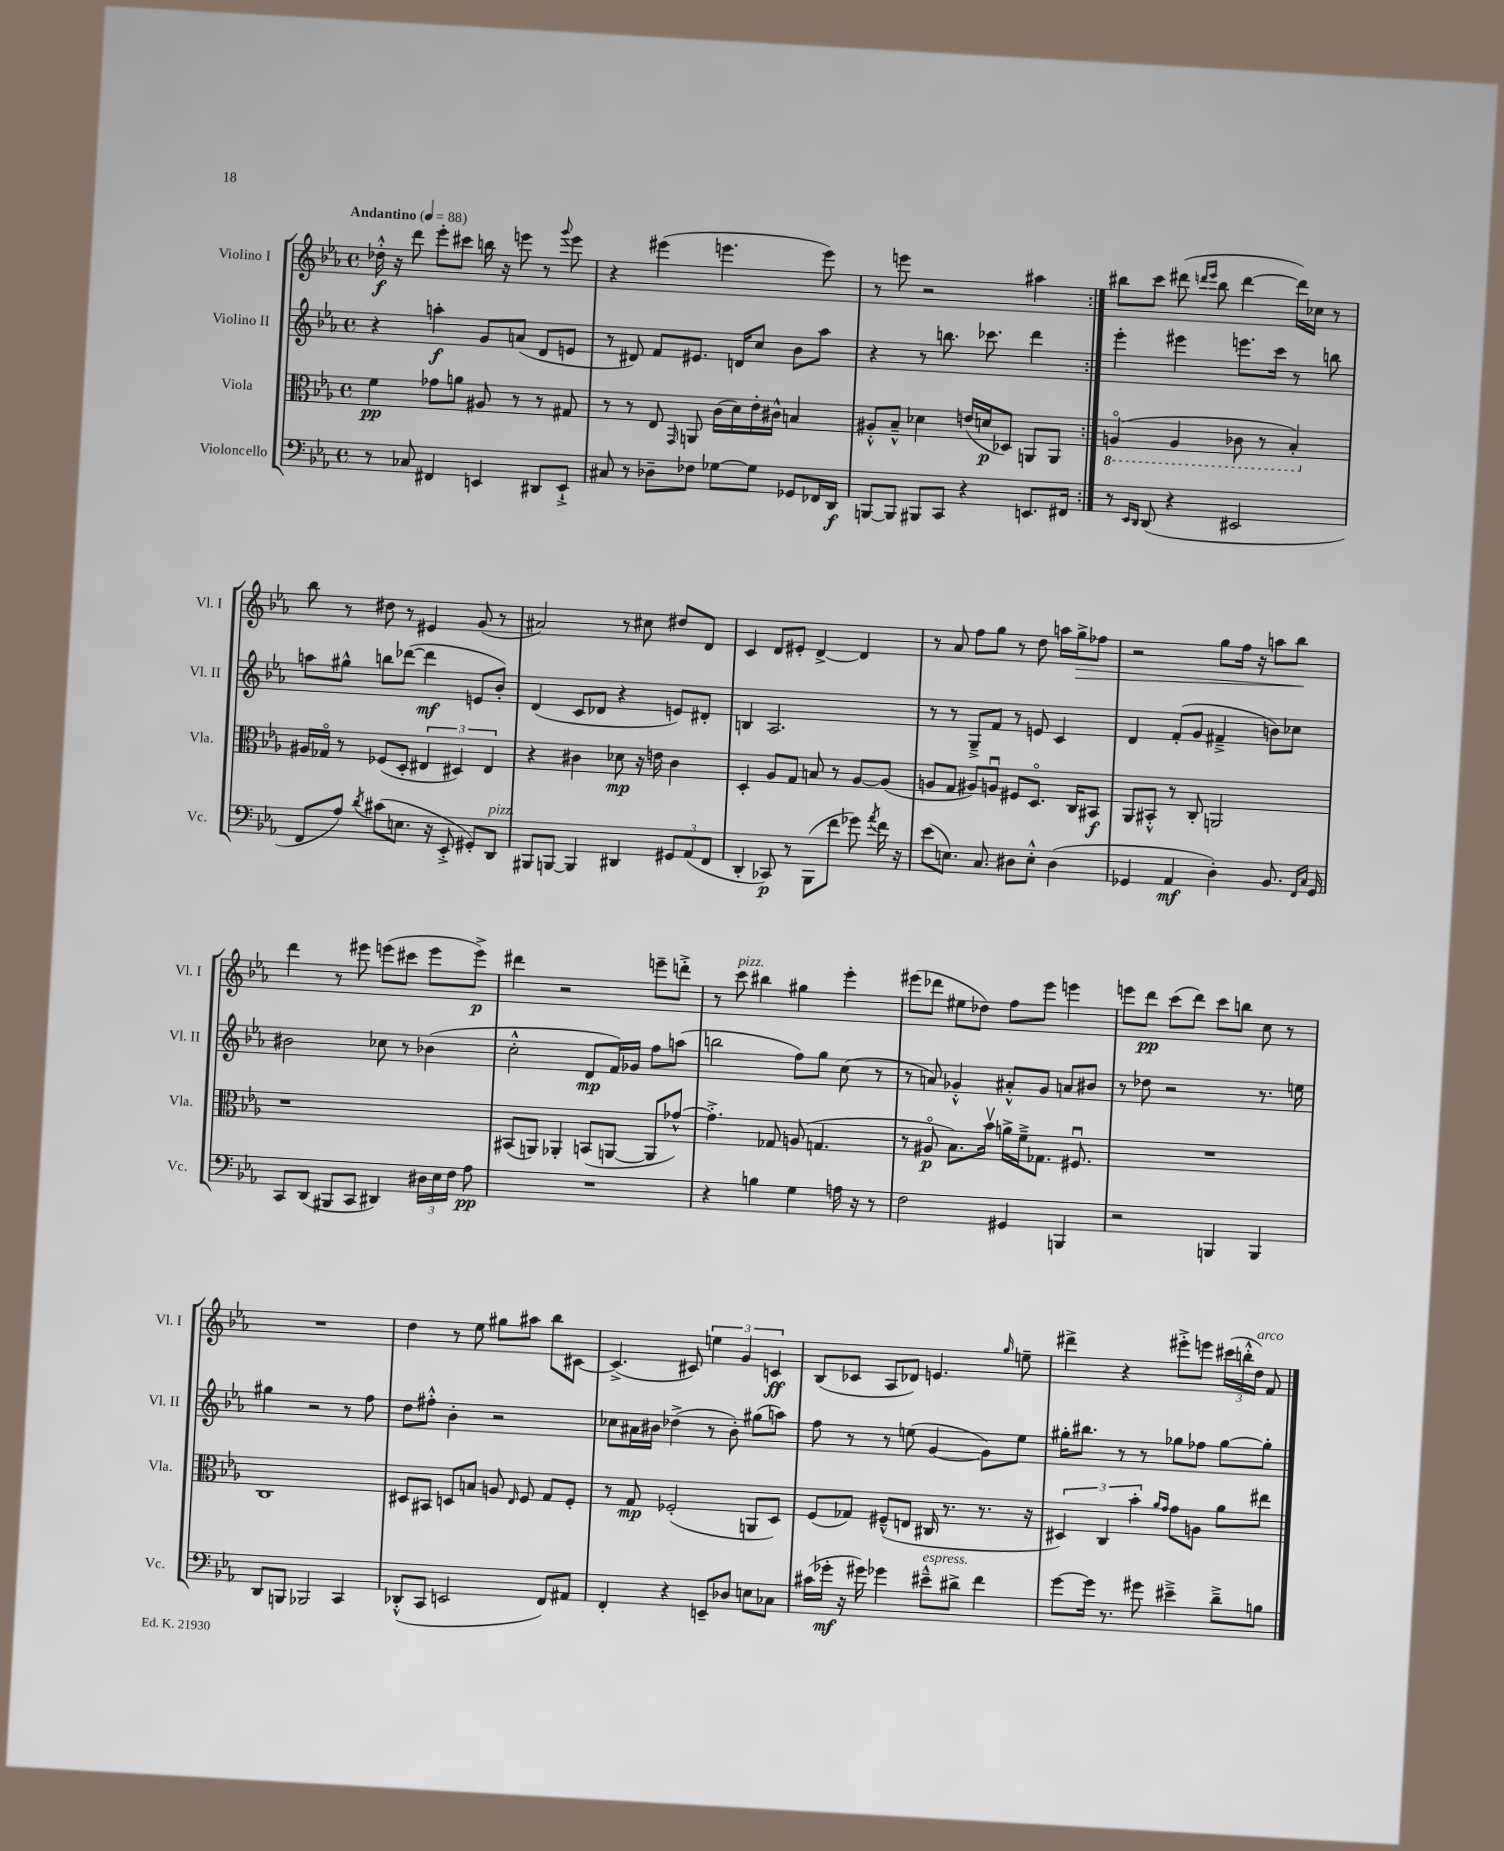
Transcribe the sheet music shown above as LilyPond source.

<<
\new StaffGroup <<
\new Staff = "s0" \with { instrumentName = "Violino I" shortInstrumentName = "Vl. I" } {
    \clef treble \key ees \major \defaultTimeSignature \time 4/4 \tempo "Andantino" 4 = 88
    \autoBeamOff \repeat volta 2 { des''16-.-^\f r16 d'''8 ees'''8[-. cis'''8] b''16 r16 e'''8 r8 \appoggiatura { g'''8 } e'''8 |
    r4 eis'''4( e'''4. e'''8) |
    r8 e'''8 r2 ais''4 | }
    bis''8[ c'''8] dis'''8( \grace { d'''16[ ees'''16] } bis''8 d'''4~ d'''16[) ces''16] r8 |
    bes''8 r8 dis''8 r8 eis'4 g'8( r8 |
    ais'2) r8 cis''8 dis''8[ d'8] |
    c'4 d'8[ eis'8]-. d'4~-> d'4 |
    r8 aes'8 f''8[ g''8] r8 d''8 a''16[ g''16->\> fes''8] |
    r2 g''8[ f''16] r16 a''8[ bes''8]\! |
    d'''4 r8 eis'''8 e'''8[( cis'''8] e'''8[ e'''8]->\p) |
    dis'''4 r2 e'''8[-- d'''8]-.-> |
    r8 c'''8^\markup { \italic "pizz." } bis''4 gis''4 ees'''4-. |
    eis'''8[( des'''8] eis''8[ des''8]) f''8[ eis'''8] e'''4 |
    e'''8[ d'''8]\pp c'''8[( d'''8]) c'''8[ b''8] c''8 r8 |
    R1 |
    d''4 r8 ees''8 gis''8[ ais''8] bes''8[ cis'8]~ |
    cis'4.->( cis'8) \tuplet 3/2 { e''4 g'4 c'4\ff } |
    bes8[( ces'8] aes8[ des'8]) e'4. \grace { g''16 } e''8-- |
    dis'''4-> r4 eis'''8[-.-> e'''8] \tuplet 3/2 { cis'''16[( b''16-.-^ d''16]^\markup { \italic "arco" }) } f'8 \bar "|." |
}
\new Staff = "s1" \with { instrumentName = "Violino II" shortInstrumentName = "Vl. II" } {
    \clef treble \key ees \major \defaultTimeSignature \time 4/4
    \autoBeamOff \repeat volta 2 { r4 a''4-.\f g'8[ a'8]( d'8[ e'8] |
    r8 dis'8) f'8[ eis'8.] d'16[ c''8] bes'8[ aes''8] |
    r4 r8 b''8. ces'''8. d'''4 | }
    ees'''4-. eis'''4 e'''8.[ c'''16] r8 b''8 |
    a''8[ gis''8]-^ b''8[ des'''8]~( des'''4\mf e'8[ bes'8]-.) |
    d'4( c'8[ des'8] r4 e'8[) dis'8]-. |
    b4 aes2. |
    r8 r8 g8[---> f'8] r8 e'8 c'4 |
    d'4 f'8[-.( g'8] fis'4---> b'8[) ces''8] |
    bis'2 ces''8 r8 bes'4( |
    c''2-.-^ d'8[\mp f'16) ges'16] f''8[ a''8]( |
    b''2 f''8[) g''8] c''8( r8 |
    r8 a'8) ges'4-.-^ ais'8[-.-^ ges'8] a'8[ bis'8] |
    r8 des''8 r2 r8. e''16 |
    gis''4 r2 r8 f''8 |
    d''8[ fis''8]-.-^ bes'4-. r2 |
    ces''8[ ais'16 bis'16] des''4->( r8 bis'8-.) gis''8[( a''8]) |
    f''8 r8 r8 e''8( g'4~ g'8[) e''8] |
    gis''16[-. bis''8.] r8 r8 ges''8[ fes''8] ges''8[~ ges''8]-. \bar "|." |
}
\new Staff = "s2" \with { instrumentName = "Viola" shortInstrumentName = "Vla." } {
    \clef alto \key ees \major \defaultTimeSignature \time 4/4
    \autoBeamOff \repeat volta 2 { f'4\pp ges'8[ a'8] ais8 r8 r8 gis8 |
    r8 r8 ees8 \grace { g,16 } a,8 c'16[( d'16) ees'16-. cis'16]-^ b4 |
    ais8[-.-^ bes8]---^ des'4 e'16[( d'16\p des8]) a,8[ a,8] | }
    \ottava #-1 a,4\flageolet( a,4 ces8 r8 bes,4-.) \ottava #0 |
    ais16[ ges16]\flageolet r8 fes8[( d8]-. \tuplet 3/2 { eis4 dis4) eis4 } |
    r4 cis'4 des'8\mp r16 e'16 cis'4 |
    d4-. aes8[ g8] b8 r8 aes8[~ aes8]( |
    a8[ g8] ais8[) a8]\downbow fis8[ d8.]\flageolet c16[ bis,8]\f |
    aes,8[ bis,8]-.-^ r8 c8-. a,2 |
    r1 |
    bis,8[( a,8]) aes,4-. b,8[( a,8]~ a,8[ ges'8]~-^) |
    ges'4.-.-> ges8 a8( g4. |
    r8 ais8\flageolet\p bes8.[) bes'16]\upbow a'16[-> f'16---> ges8.] fis8.\downbow |
    R1 |
    c1 |
    dis8[ bis,8] d8[ b8] a8 \grace { ees16 } f8 g8[ f8]-. |
    r8 g8\mp fes2-.( a,8[ d8]) |
    f8[( ges8]) fis8[---^( e8] cis16 r8. r8. r16 |
    \tuplet 3/2 { dis4) c4 bes'4-. } \grace { aes'16[ g'16] } g'8[ a8] aes'8[ eis''8] \bar "|." |
}
\new Staff = "s3" \with { instrumentName = "Violoncello" shortInstrumentName = "Vc." } {
    \clef bass \key ees \major \defaultTimeSignature \time 4/4
    \autoBeamOff \repeat volta 2 { r8 ces8 fis,4 e,4 dis,8[ e,8]-!-> |
    cis8 r8 des8[-- fes8] ges8[~ ges8] ges,8[ fes,16 d,16]\f |
    b,,8[~ b,,8] bis,,8[ c,8] r4 e,8.[ fis,16] | }
    r8 \grace { ees,16[ d,16] } d,8( r4 eis,2 |
    f,8[ aes8]) \acciaccatura { d'8 } cis'8[( e8.] r16 ees,8-.-> gis,8[-.) d,8]^\markup { \italic "pizz." } |
    bis,,8[ b,,8]~ b,,4 dis,4 \tuplet 3/2 { gis,8[ aes,8( f,8] } |
    d,4-. ces,8\p) r8 bes,,8[( f'8] ges'8) \acciaccatura { aes'8 } f'16 r16 |
    ees'8[( e8.]) c8. dis8[ e8]-.-^ dis4( |
    ges,4 aes,4\mf d4-.) bes,8. \grace { f,16[ c16] } ges,16 |
    c,8[ d,8]( bis,,8[ c,8] dis,4) \tuplet 3/2 { dis16[ ees16 f16] } aes8\pp |
    R1 |
    r4 b4 g4 a16 r16 r8 |
    f2 gis,4 b,,4 |
    r2 b,,4 b,,4 |
    d,8[ b,,8] bes,,2 c,4 |
    des,8[-.-^( c,8] e,2 f,8[) ais,8] |
    f,4-. r4 e,8[-- des8] e8[ ces8] |
    cis'16[( ges'16]-.\mf r16 gis'16) ges'4 eis'8[---^^\markup { \italic "espress." } dis'8]-> f'4 |
    g'8[~ g'16] r8. gis'8 eis'4---> d'8[---> b8] \bar "|." |
}
>>
>>
\layout { \context { \Score \remove "Bar_number_engraver" } }
